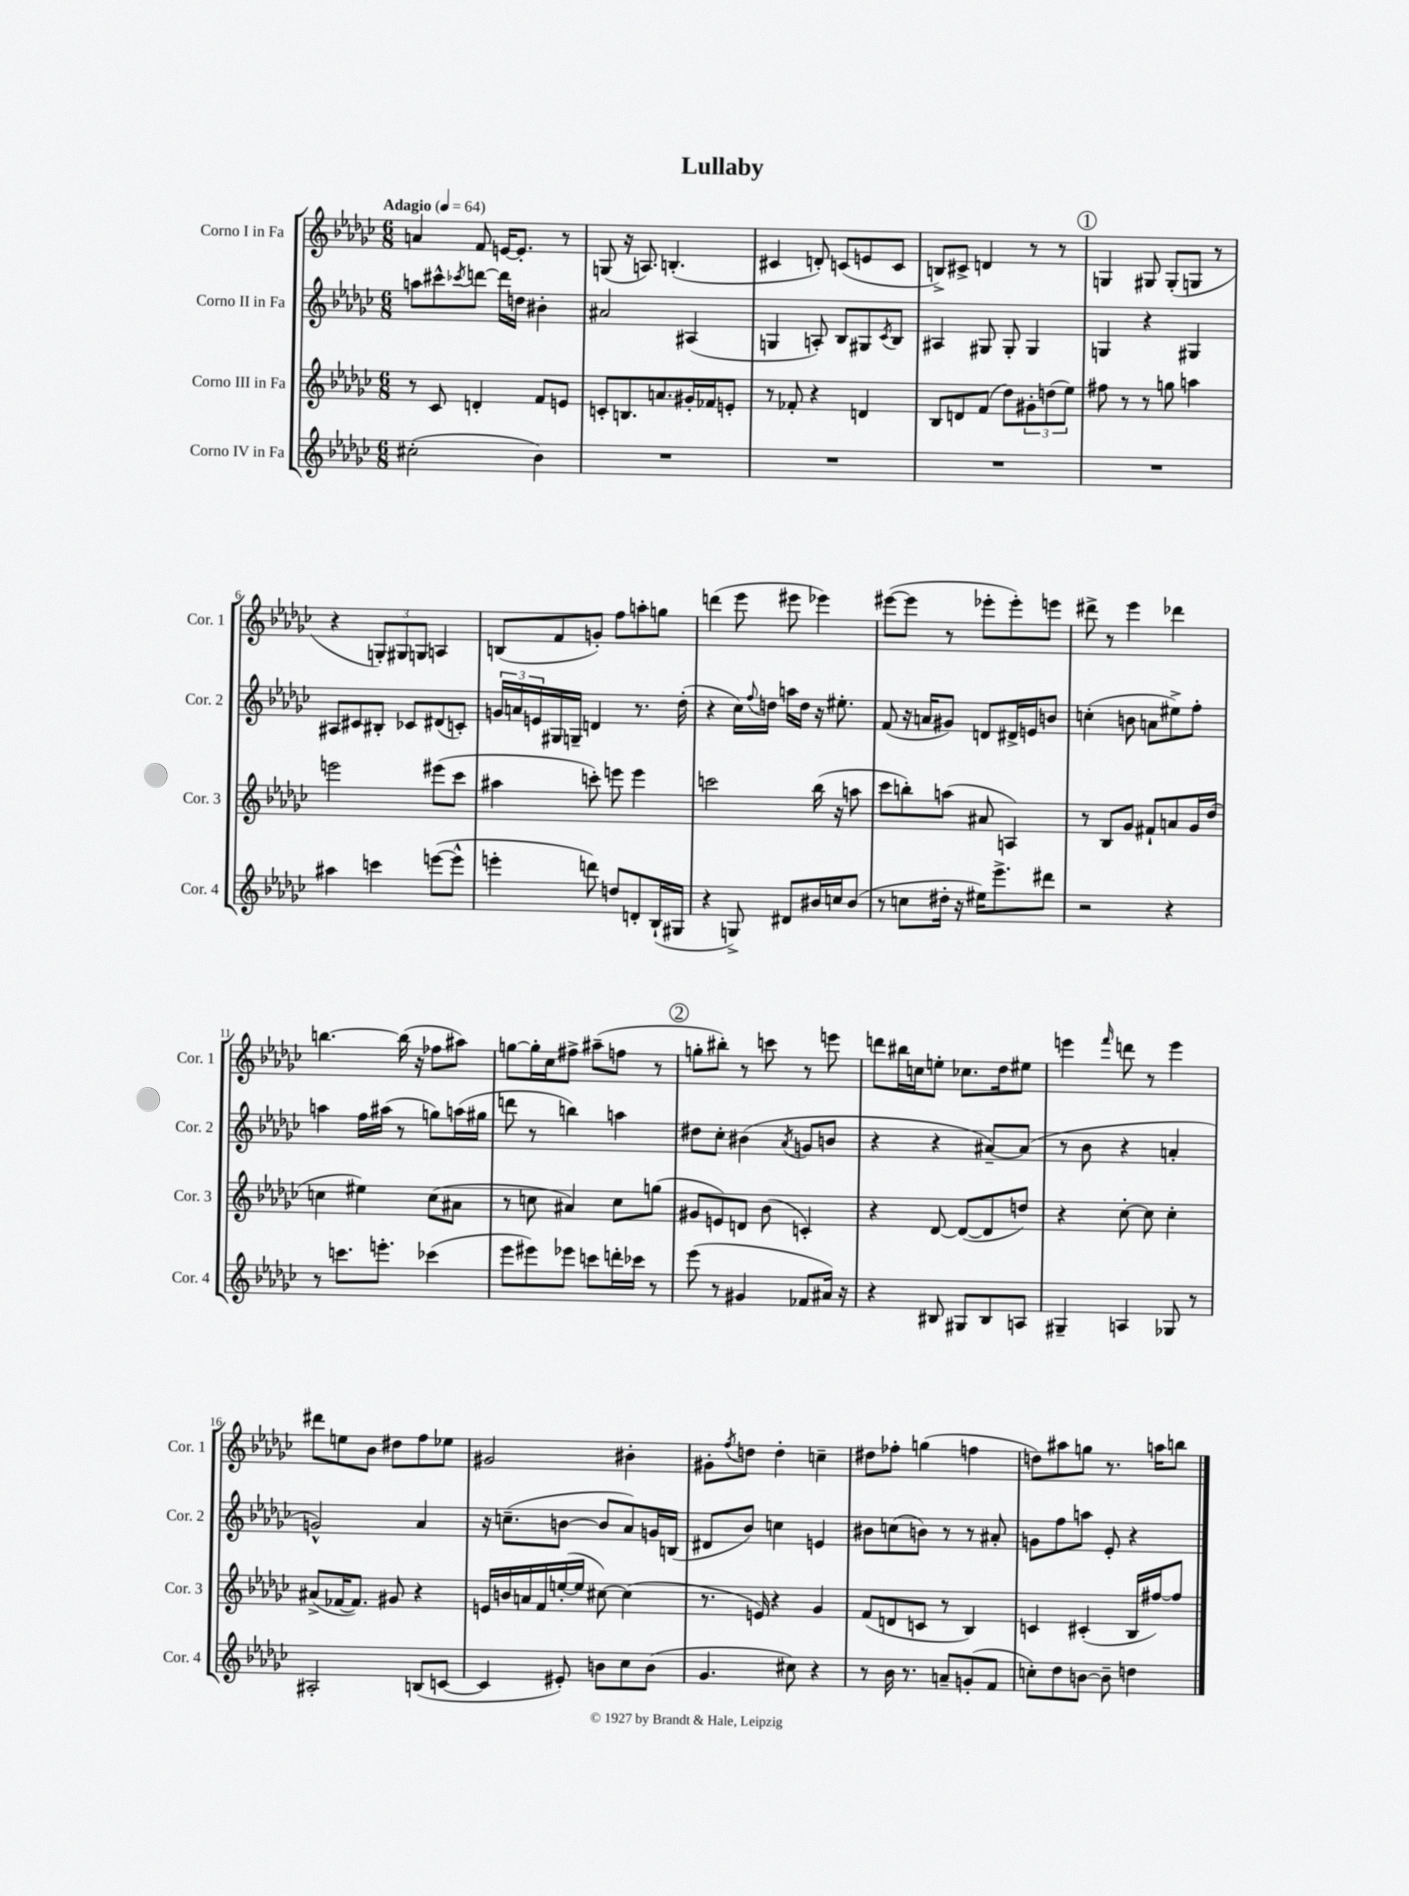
\header { title = "Lullaby" }
<<
\new StaffGroup <<
\new Staff = "s0" \with { instrumentName = "Corno I in Fa" shortInstrumentName = "Cor. 1" } {
    \clef treble \key ges \major \numericTimeSignature \time 6/8 \tempo "Adagio" 4 = 64
    a'4 f'8 e'16~ e'8.-. r8 |
    g8( r16 a8.) b4.-.( |
    cis'4 d'8-.) c'8( e'8 c'8 |
    b8->) cis'8-> d'4 r8 r8 |
    \mark \markup { \circle "1" } g4 gis8 gis8-.( g8 r8 |
    r4 \tuplet 3/2 { g8-.) gis8 g8 } a4 |
    b8( f'8 g'8-.) f''8 a''8-. g''8 |
    d'''4( ees'''8 eis'''8 ees'''4) |
    eis'''8~( eis'''8 r8 ees'''8-. ees'''8-.) e'''8 |
    dis'''8-> r8 ees'''4 des'''4 |
    b''4.~ b''16( r16 fes''8 ais''8) |
    g''8~ g''16-. ces''16 fis''8-> ais''8--( f''8 r8 |
    \mark \markup { \circle "2" } g''8-. bis''8-.) r8 c'''8 r8 e'''8 |
    d'''8 bis''16 c''16 e''8-. ces''8. des''16 eis''8 |
    e'''4 \grace { f'''16 } d'''8 r8 e'''4 |
    dis'''8 e''8 bes'8 dis''8 f''8 ees''8 |
    gis'2 bis'4-. |
    gis'8-. \acciaccatura { f''8 } d''8 d''4-. c''4-- |
    dis''8 fes''8-. g''4( f''4 |
    d''8) ais''8 g''8 r8. a''16 b''8 \bar "|." |
}
\new Staff = "s1" \with { instrumentName = "Corno II in Fa" shortInstrumentName = "Cor. 2" } {
    \clef treble \key ges \major \numericTimeSignature \time 6/8
    a''8 cis'''8-^ \acciaccatura { ces'''8 } d'''8~ d'''16 d''16 bis'4-. |
    ais'2 ais4( |
    g4 a8-.) bes8 gis8 \acciaccatura { ces'8 } bes8 |
    ais4 gis8 gis8-. gis4 |
    \mark \markup { \circle "1" } g4 r4 gis4 |
    ais8 cis'8 bis8-. ces'8 dis'8( c'8-.) |
    \tuplet 3/2 { g'16 a'16 e'16 } gis16 g16-- d'4 r8. des''16-.( |
    r4 ces''16) \appoggiatura { f''8 } d''16 a''16 d''16 r16 eis''8.-. |
    f'8( r16 a'16 gis'8) d'8 dis'16-> e'16 b'8 |
    c''4-.( b'8 a'8 eis''8->) f''8-. |
    a''4 f''16 ais''16( r8 g''8) a''16( gis''16 |
    d'''8 r8 b''4) a''4 |
    \mark \markup { \circle "2" } dis''8 ces''8-. bis'4( \acciaccatura { aes'8 } g'8 b'8 |
    r4 r4 ais'8~--) ais'8( |
    r8 bes'8 r4 a'4-. |
    g'2-^) aes'4 |
    r16 c''8.--( b'8~ b'8 aes'8) g'16 b16( |
    dis'8 bes'8) c''4 e'4 |
    bis'8 c''8( b'8) r8 r8 ais'8-. |
    g'8 f''8 a''8 ees'8-. r4 \bar "|." |
}
\new Staff = "s2" \with { instrumentName = "Corno III in Fa" shortInstrumentName = "Cor. 3" } {
    \clef treble \key ges \major \numericTimeSignature \time 6/8
    r8 ces'8 d'4-. f'8 e'8 |
    c'8-. b8. a'8. gis'16-. fes'16 e'8-. |
    r8 fes'8-. r4 d'4 |
    bes8 d'8 f'8( des''8) \tuplet 3/2 { gis'8-. d''8( ees''8) } |
    \mark \markup { \circle "1" } fis''8 r8 r8 g''8 a''4 |
    e'''2 eis'''8( ces'''8 |
    ais''4 c'''8-.) e'''8 e'''4 |
    c'''2 bes''16( r16 a''8 |
    ces'''8 b''8-.) a''8( ais'8 a4) |
    r8 bes8 ges'8 fis'8-! a'8 ges'16 des''16( |
    c''4 eis''4) c''8( ais'8 |
    r8 c''8 ais'4) c''8 g''8( |
    \mark \markup { \circle "2" } gis'8 e'8) d'8 bes'8( c'4-.) |
    r4 des'8~ des'8~( des'8 d''8) |
    r4 ces''8~-. ces''8 ces''4-. |
    ais'8->( fes'16~ fes'8.) gis'8 r4 |
    e'16 b'16 a'16 f'16 e''16~-.( e''16 cis''8~) cis''4( |
    r8. e'16) r4 ges'4 |
    f'8( d'8 c'8 r8 bes4) |
    c'4 cis'4-.( bes16 fis''16~) fis''8 \bar "|." |
}
\new Staff = "s3" \with { instrumentName = "Corno IV in Fa" shortInstrumentName = "Cor. 4" } {
    \clef treble \key ges \major \numericTimeSignature \time 6/8
    cis''2-.( bes'4) |
    R2. |
    R2. |
    R2. |
    \mark \markup { \circle "1" } R2. |
    ais''4 c'''4 e'''8~( e'''8-^ |
    e'''4-. d'''8) d''8 d'8-. bes16-!( gis16 |
    r4 g8->) dis'8 bis'16 c''16 bis'8( |
    r8 c''8 dis''16-. r16 eis''16) ees'''8.-> dis'''8 |
    r2 r4 |
    r8 c'''8. e'''8.-. ces'''4( |
    ees'''8 eis'''8) ees'''8 c'''8 d'''16-. ces'''16 r8 |
    \mark \markup { \circle "2" } ees'''8( r8 gis'4 fes'8 ais'16) r16 |
    r4 bis8 gis8 bis8 a8 |
    gis4-- a4 ges8 r8 |
    ais2-. b8( c'8~ |
    c'4 eis'8-.) b'8 ces''8 b'8( |
    ges'4. cis''8) r4 |
    r8 bes'16 r8. a'8-- g'8-.( f'8 |
    c''8-.) des''8 b'8~ b'8-- d''4 \bar "|." |
}
>>
>>
